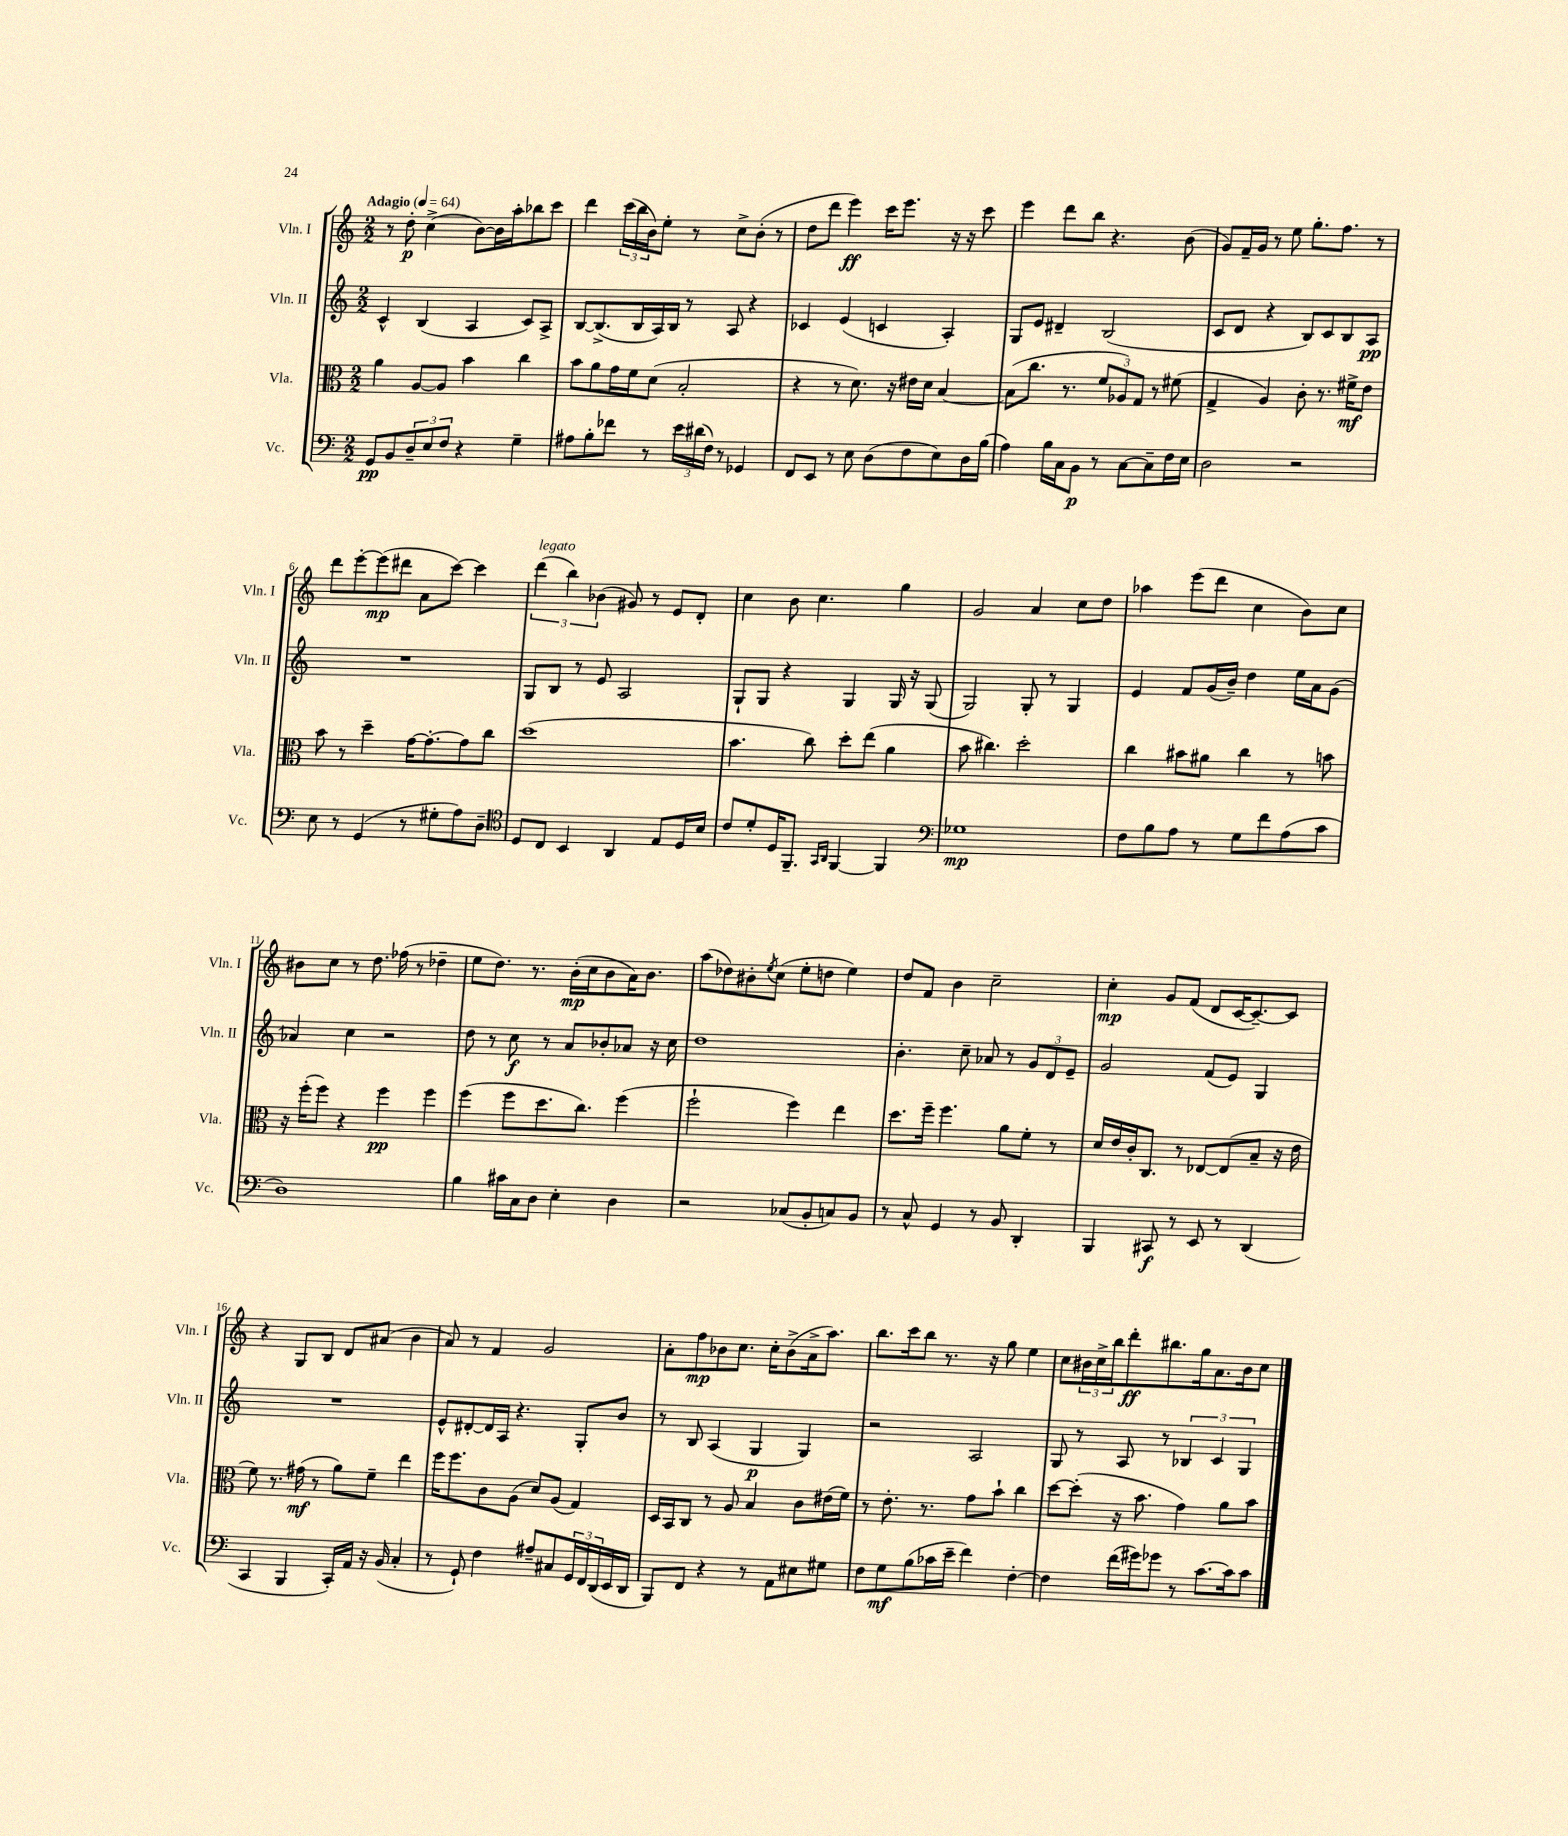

**kern	**kern	**kern	**kern
*staff4	*staff3	*staff2	*staff1
*clefF4	*clefC3	*clefG2	*clefG2
*k[]	*k[]	*k[]	*k[]
*M2/2	*M2/2	*M2/2	*M2/2
*MM64	*MM64	*MM64	*MM64
8GG	4a	4c^^	8r
8BB	.	.	8dd'
12D~	[8A	(4B	(4cc^
12E	.	.	.
.	8A]	.	.
12F	.	.	.
4r	4b	4A	[8b)
.	.	.	16b]
.	.	.	16aa'
4G~	4cc	8c)	8bb-
.	.	8A^	8ccc
=	=	=	=
8A#	8b	[8B	4ddd
8B'	8a	(8.B^]	.
8f-	16g	.	(24ccc
.	.	.	24bb
.	16f	16B	.
.	.	.	24b)
8r	(8d	16A)	8ee'
.	.	16B	.
24e	2B'	8r	8r
(24d#	.	.	.
24F)	.	.	.
8r	.	8A	8cc^
4GG-	.	4r	(8b'
.	.	.	8r
=	=	=	=
8FF	4r	4c-	8dd
8EE	.	.	8ddd
8r	8r	(4e	4eee)
8E	8.d)	.	.
(8D	.	4c	16ccc
.	16r	.	8.eee
8F	16e#	.	.
.	16d	.	.
8E)	[4B	4A')	16r
.	.	.	16r
16D	.	.	8ccc
(16B	.	.	.
=	=	=	=
4A)	(8B]	8G	4eee
.	8.cc	8e	.
16B	.	4d#~	8ddd
16C	8.r	.	.
8BB	.	.	8bb
8r	12f	(2B	4.r
.	12A-)	.	.
[8C	.	.	.
.	12G	.	.
8C~]	8r	.	.
16F	(8f#	.	(8b
16E	.	.	.
=	=	=	=
2D	4G^	8c	8g)
.	.	8d	16f~
.	.	.	16g
.	4A)	4r	8r
.	.	.	8ee
2r	8c'	8B)	8.gg'
.	8.r	8c	.
.	.	.	8.ff
.	.	8B	.
.	16f#^	.	.
.	8e	8A	8r
=	=	=	=
8E	8b	1r	8ddd
8r	8r	.	[8eee'
(4GG	4dd~	.	(8eee]
.	.	.	8ddd#
8r	[16g	.	8a
.	8.g'_	.	.
8G#'	.	.	[8ccc)
8A)	8g]	.	4ccc]
8D~	8cc	.	.
=	=	=	=
*clefC4	*	*	*
8D	(1dd	8G	(6ddd
8C	.	8B	.
.	.	.	6bb)
4BB	.	8r	.
.	.	.	(6b-
.	.	8e	.
4AA	.	2A	8g#)
.	.	.	8r
8E	.	.	8e
16D	.	.	8d'
16B	.	.	.
=	=	=	=
8c	4.b	8G`	4cc
8d'	.	8G	.
16D	.	4r	8b
8.FF~	.	.	.
.	8cc)	.	4.cc
16qqGG	.	.	.
16qqAA	.	.	.
[4FF	8dd'	4G	.
.	(8ee	.	.
4FF]	4a	16G	4gg
.	.	16r	.
.	.	(8G	.
=	=	=	=
*clefF4	*	*	*
1G-	8b	2G)	2g
.	4.cc#)	.	.
.	2dd'	8G'	4a
.	.	8r	.
.	.	4G	8cc
.	.	.	8dd
=	=	=	=
8F	4cc	4e	4aa-
8B	.	.	.
8A	8b#	8f	(8eee
8r	8a#	(16g	8ddd
.	.	16b~)	.
8G	4cc	4dd	4cc
8f	.	.	.
(8A	8r	16ee	8b)
.	.	16a	.
8c	8b	(8g	8cc
=	=	=	=
1D)	16r	4a-)	8b#
.	(16ff'	.	.
.	8ff)	.	8cc
.	4r	4cc	8r
.	.	.	8.dd
.	4ff	2r	.
.	.	.	(16ff-
.	.	.	8r
.	4ff	.	4dd-~
=	=	=	=
4B	(4ff	8dd	8ee
.	.	8r	8.dd)
16c#	8ff	8cc	.
16C	.	.	8.r
8D	8.dd	8r	.
4E'	.	8a	(16b'
.	8.cc)	.	16cc
.	.	8b-'	8b
4D	(4ff	8a-	16a)
.	.	.	8.b
.	.	16r	.
.	.	16cc	.
=	=	=	=
2r	2ff`	1dd	(8aa
.	.	.	8dd-)
.	.	.	8b#'
.	.	.	8qee
.	.	.	(8cc
(8C-	4ff)	.	8ee'
8BB'	.	.	8dd
8C)	4ee	.	4ee)
8BB	.	.	.
=	=	=	=
8r	8.dd	4.b'	8dd
8C^^	.	.	8f
.	16ff~	.	.
4GG	4.ff	.	4b
.	.	8cc~	.
8r	.	8a-	2cc~
8BB	8a	8r	.
4DD'	8f'	12g	.
.	.	12d	.
.	8r	.	.
.	.	12e~	.
=	=	=	=
4BBB	16d	2g	4cc'
.	16e	.	.
.	16c'	.	.
.	8.C	.	.
8CC#	.	.	8g
8r	8r	.	(8f
8EE	[8E-	(8f	8d
8r	(8E-]	8e)	[16c
.	.	.	8.c~_)
(4DD	8B~	4G	.
.	16r	.	8c]
.	16e	.	.
=	=	=	=
4CC	8f)	1r	4r
.	8.r	.	.
4BBB	.	.	8G
.	(16g#	.	.
.	8r	.	8B
16CC')	8a)	.	8d
16AA	.	.	.
16r	8f~	.	(8a#
(16BB	.	.	.
4C'	4ee	.	4b
=	=	=	=
8r	16ff	8e^^	8a)
.	8.ff	.	.
8GG`)	.	[8d#'	8r
4F	8c	16d#]	4f
.	.	16A	.
.	(8A	4.r	.
8A#~	8d)	.	2g
8C#	(8A	.	.
24GG	4G)	8G'	.
24FF	.	.	.
(24DD	.	.	.
16EE	.	8b	.
16DD	.	.	.
=	=	=	=
8BBB)	16D	8r	8a'
.	16BB	.	.
8FF	8C	8B	8ff
4r	8r	(4A	8b-
.	8A	.	8.cc
8r	4B	4G	.
.	.	.	16cc'
8AA	.	.	(8b-^
8E#	8c	4G)	16a^
.	.	.	8.aa)
8G#	(16e#	.	.
.	16f)	.	.
=	=	=	=
8F	8r	2r	8.bb
8G	8.e'	.	.
.	.	.	16ccc
(8B	.	.	8bb
.	8.r	.	.
16c-	.	.	8.r
16e~	.	.	.
4f)	8g	2A	.
.	.	.	16r
.	8b`	.	8gg
[4F'	4cc	.	4ee
=	=	=	=
4F]	[8dd	8G	8cc
.	(8dd']	8r	24b#
.	.	.	24cc^
.	.	.	24bb
(16f	16r	8A	8ddd'
16g#)	8.b	.	.
8g-	.	8r	8.bb#
8r	4g)	6B-	.
.	.	.	16gg
[8.c	.	.	8.a
.	.	6c	.
.	8a	.	.
16c]	.	.	16b#
.	.	6G	.
8c	8b	.	8cc
==	==	==	==
*-	*-	*-	*-
